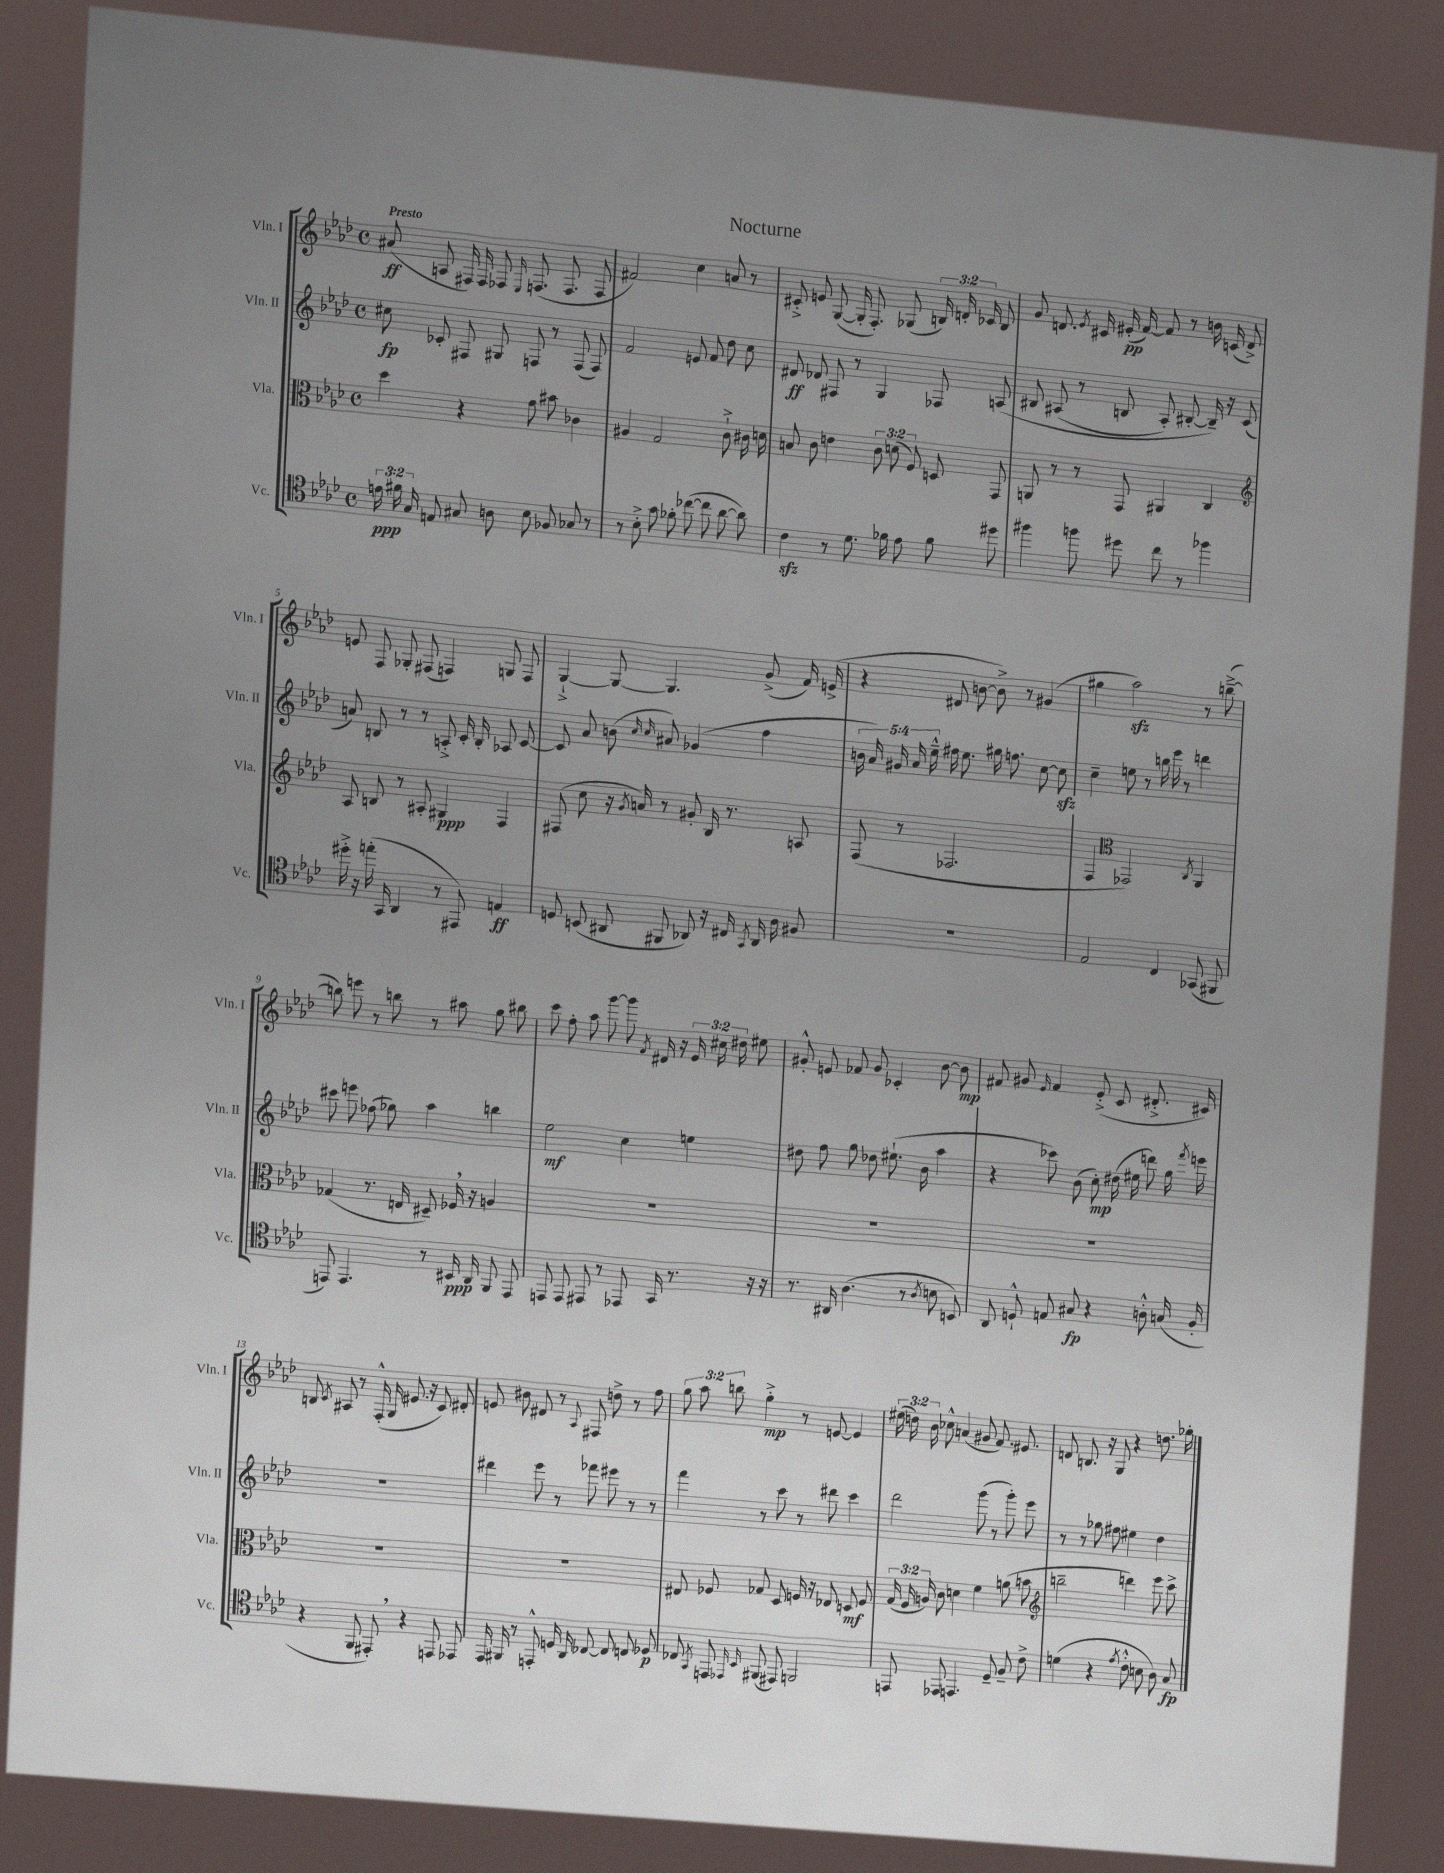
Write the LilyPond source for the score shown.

\header { title = "Nocturne" }
<<
\new StaffGroup <<
\new Staff = "s0" \with { instrumentName = "Vln. I" shortInstrumentName = "Vln. I" } {
    \clef treble \key aes \major \defaultTimeSignature \time 4/4 \override Staff.TupletNumber.text = #tuplet-number::calc-fraction-text \tempo "Presto"
    \autoBeamOff ais'8\ff( a8 fis16) fis16 fes8 \grace { ees16 } f8.( f8. f8 |
    fis'2) c''4 a'8 r8 |
    cis'8-.-> e'8 g8~( g16-. f8.-.) ges8( \tuplet 3/2 { b16) d'16-. ces'16 } b8 |
    g'8 d'8. \acciaccatura { ees'8 } cis'16 eis'16-.\pp( f'16~) f'8 r8 b'16 c'16( d'8->) |
    e'8 f8 ges8-. fis8( f4) g8 f8 |
    g4~-!-> g8~ g4. g'8->( f'16) e'16->( |
    r4 dis'8 b'8~ b'8->) r8 gis'4( |
    gis''4 aes''2\sfz) r8 b''8~--->( |
    b''8) e'''8 r8 b''8 r8 ais''8 g''8 bis''8 |
    c'''8 f''8-. aes''8 g'''8~ g'''8 \acciaccatura { f'8 } dis'16 r16 \tuplet 3/2 { ees'16 cis''16 dis''16 } eis''8 |
    gis'8-.-^ e'8 fes'8 gis'8 ces'4-. bes'8~ bes'8\mp |
    fis'8 gis'8 \grace { ees'16 } fis'4 ees'8-.->( c'8 dis'8.-.-> cis'16) |
    b8 \acciaccatura { c'8 } ais8 r8 f16-.-^( g16 eis'8. r16 c'8) dis'8-. |
    e'8 bis'8 dis'8 r8 \appoggiatura { aes8 } fis8 d''8-> r8 f''8 |
    \tuplet 3/2 { g''8 aes''8 b''8 } g''4-.->\mp r8 e'8~ e'4 |
    \tuplet 3/2 { eis''16( d''16) bes'16 } ces''8-^ a'4( gis'8 f'8.) eis'8. |
    d'8 b8. r16 g8 r4 d''8. ges''16-. \bar "|." |
}
\new Staff = "s1" \with { instrumentName = "Vln. II" shortInstrumentName = "Vln. II" } {
    \clef treble \key aes \major \defaultTimeSignature \time 4/4 \override Staff.TupletNumber.text = #tuplet-number::calc-fraction-text
    \autoBeamOff cis''8\fp ces'8-. fis8 gis8 f8 r8 f8( f8) |
    f'2 e'8 f'8 des''8 c''8 |
    dis'8\ff des'8 fis8 r8 g4 fes8 a8\( |
    bis8 ais8( r8 b8 ais8-.) bis8~-. bis16--\) r16 c'8( |
    a'8) b8 r8 r8 a8-.-> c'16-. b16-. aes8 c'8~ |
    c'8 aes'8 b'8( \grace { c''16 c''16 } ais'8) ges'4( f''4 |
    \tuplet 5/4 { b'16 aes'16) gis'16 aes'16 ees''16---^ } fis''16 ees''8. gis''16 f''8. c''8~ c''8\sfz |
    c''4-- e''8 r8 b''16 ees'''16 r8 d'''4 |
    cis'''8 e'''8 fes''8( ges''8) aes''4 b''4 |
    ees''2\mf c''4 e''4 |
    dis''8 f''8 g''8 des''8 eis''8.-!( bes'16 aes''4 |
    r4 ces'''8) bes'8( c''8-.\mp) dis''16( eis''16 d'''8) g''16 \acciaccatura { f'''8 } e'''16 |
    R1 |
    dis'''4 ees'''8 r8 fes'''8 eis'''8 r8 r8 |
    f'''4 r8 c'''8 r8 dis'''8 c'''4 |
    des'''2 g'''8( r8 g'''8-.) ees'''8 |
    r8 r8 ges''8 fis''8 eis''4 des''4 \bar "|." |
}
\new Staff = "s2" \with { instrumentName = "Vla." shortInstrumentName = "Vla." } {
    \clef alto \key aes \major \defaultTimeSignature \time 4/4 \override Staff.TupletNumber.text = #tuplet-number::calc-fraction-text
    \autoBeamOff des''4 r4 g'8 bis'8 ces'4 |
    ais4 g2 c'8-!-> cis'16 d'16 |
    b8 c'8 e'4 \tuplet 3/2 { c'8 d'8( f8) } d8 g,8 |
    a,8 r8 r8 g,8 ais,4 c4 |
    \clef treble aes8 b8 r8 ais8-. gis4\ppp f4 |
    fis8( c''8 r16 \acciaccatura { g'8 } a'16) r8 gis'8-. bes16 r8. a8 |
    f8( r8 fes2. |
    f4 \clef alto ges,2) \acciaccatura { c8 } aes,4 |
    ges4( r8. e16 dis8--) fes16 \breathe r16 a4 |
    R1 |
    R1 |
    R1 |
    R1 |
    R1 |
    eis8 fes8 ges8 des8 f16 r16 ees8 d8\mf f8 |
    \tuplet 3/2 { g16( f16 a16) } c'8 d'4 f'4 a'8( b'8 |
    \clef treble b''2-- d'''4) ees'''8 c'''8-> \bar "|." |
}
\new Staff = "s3" \with { instrumentName = "Vc." shortInstrumentName = "Vc." } {
    \clef tenor \key aes \major \defaultTimeSignature \time 4/4 \override Staff.TupletNumber.text = #tuplet-number::calc-fraction-text
    \autoBeamOff \tuplet 3/2 { e'16\ppp fis'16 g16 } e8 gis8 a8 bes8 fes8 ges8 r8 |
    r8 bes8-.-> g'8 fes'8-. ces''8~( ces''8 aes'8~ aes'8) |
    c'4\sfz r8 des'8. fes'16 ees'8 fes'8 dis''8 |
    fis''4 f''8 dis''8 c''8 r8 fes''4 |
    dis''16-.-> r16 e''16-.( g,16 aes,4 r8 eis,8) e4\ff |
    d8 b,8( ais,8 fis,8 aes,8) r16 cis16 \acciaccatura { g,8 } aes,16 aes16 fis8 |
    R1 |
    ees2 c4 ges,8( fis,8 |
    e,8) e,4. r8 bis,16\ppp aes,16 f,8 e,8 |
    e,8 e,8 eis,8 r8 ees,8 g,16 r8. r16 r16 |
    r8. ais,16 aes4.( r8 \acciaccatura { aes8 } b8 b,8) |
    aes,8 d8-!-^ e8 gis8\fp r4 a8-.-^ g16( f16-. |
    r4 f,8 eis,8-.) \breathe r4 e,8 ees,8 |
    ees,16 fis,16 r8 e,8-.-^ d16 aes,16 ces8~ ces8 c8 des8\p |
    ces8 \acciaccatura { g,8 } e,8 \grace { ees,16 bes,16 } fis,8( eis,8) f,2 |
    e,8 ees,8 e,4. des8-- f8-- c'8-> |
    d'4( r4 \acciaccatura { ees'8 } c'8-.-^ b8 aes8) g8\fp \bar "|." |
}
>>
>>
